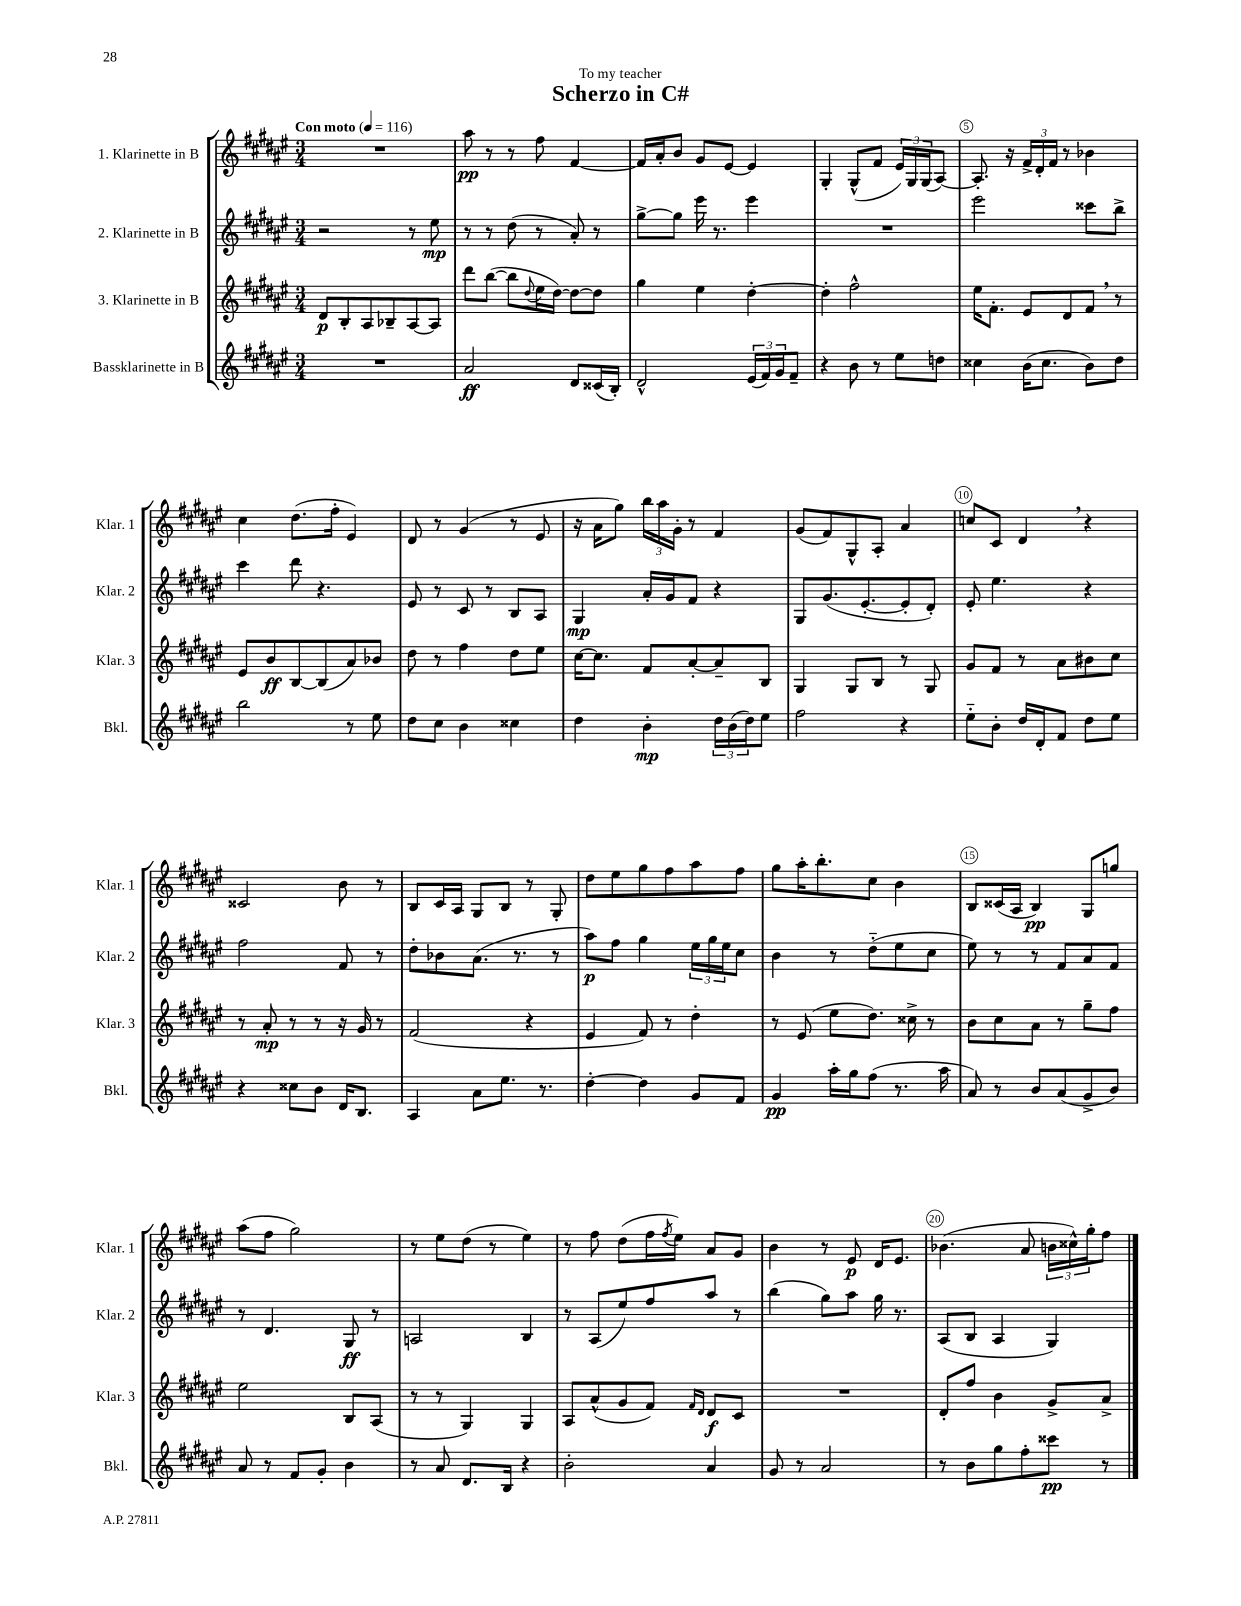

**kern	**kern	**kern	**kern
*staff4	*staff3	*staff2	*staff1
*clefG2	*clefG2	*clefG2	*clefG2
*k[f#c#g#d#a#e#]	*k[f#c#g#d#a#e#]	*k[f#c#g#d#a#e#]	*k[f#c#g#d#a#e#]
*M3/4	*M3/4	*M3/4	*M3/4
*MM116	*MM116	*MM116	*MM116
2.r	8d#	2r	2.r
.	8B'	.	.
.	8A#	.	.
.	8B-~	.	.
.	[8A#	8r	.
.	8A#]	8ee#	.
=	=	=	=
2a#	8ddd#	8r	8aa#
.	([8bb	8r	8r
.	8bb]	(8dd#	8r
.	8qqdd#	.	.
.	16ee#	8r	8ff#
.	[16dd#)	.	.
8d#	8dd#_	8a#')	[4f#
(16c##	8dd#]	8r	.
16B')	.	.	.
=	=	=	=
2d#^^	4gg#	[8gg#^	16f#]
.	.	.	16a#'
.	.	8gg#]	8b
.	4ee#	16eee#	8g#
.	.	8.r	.
.	.	.	[8e#
(24e#	[4dd#'	4eee#	4e#]
24f#)	.	.	.
24g#	.	.	.
8f#~	.	.	.
=	=	=	=
4r	4dd#']	2.r	4G#'
8b	2ff#^^	.	(8G#^^
8r	.	.	8f#
8ee#	.	.	24e#)
.	.	.	24G#
.	.	.	(24G#
8dd	.	.	[8A#)
=	=	=	=
4cc##	16ee#	2eee#	8.A#']
.	8.f#'	.	.
.	.	.	16r
(16b	8e#	.	24f#^
.	.	.	24d#'
8.cc##	.	.	.
.	.	.	24f#
.	8d#	.	8r
8b)	8f#	8ccc##	4b-
8dd#	8r	8bb^	.
=	=	=	=
2bb	8e#	4ccc#	4cc#
.	8b	.	.
.	[8B	8ddd#	(8.dd#
.	(8B]	4.r	.
.	.	.	16ff#'
8r	8a#)	.	4e#)
8ee#	8b-	.	.
=	=	=	=
8dd#	8dd#	8e#	8d#
8cc#	8r	8r	8r
4b	4ff#	8c#	(4g#
.	.	8r	.
4cc##	8dd#	8B	8r
.	8ee#	8A#	8e#
=	=	=	=
4dd#	[16cc#	4G#	16r
.	8.cc#]	.	16a#
.	.	.	8gg#)
4b'	8f#	16a#'	24bb
.	.	.	24aa#
.	.	16g#	.
.	.	.	24g#'
.	[8a#'	8f#	8r
24dd#	8a#~]	4r	4f#
(24b	.	.	.
24dd#)	.	.	.
8ee#	8B	.	.
=	=	=	=
2ff#	4G#	8G#	(8g#
.	.	(8.g#	8f#)
.	8G#	.	8G#^^
.	.	[8.e#'	.
.	8B	.	8A#'
4r	8r	8e#']	4a#
.	8G#	8d#')	.
=	=	=	=
8ee#'~	8g#	8e#'	8cc
8b'	8f#	4.ee#	8c#
16dd#	8r	.	4d#
16d#'	.	.	.
8f#	8a#	.	.
8dd#	8b#	4r	4r
8ee#	8cc#	.	.
=	=	=	=
4r	8r	2ff#	2c##
.	8a#'	.	.
8cc##	8r	.	.
8b	8r	.	.
16d#	16r	8f#	8b
8.B	16g#	.	.
.	8r	8r	8r
=	=	=	=
4A#	(2f#	8dd#'	8B
.	.	8b-	16c#
.	.	.	16A#
8a#	.	(8.a#	8G#
8.ee#	.	.	8B
.	.	8.r	.
.	4r	.	8r
8.r	.	.	.
.	.	8r	8G#'
=	=	=	=
[4dd#'	4e#	8aa#)	8dd#
.	.	8ff#	8ee#
4dd#]	8f#)	4gg#	8gg#
.	8r	.	8ff#
8g#	4dd#'	24ee#	8aa#
.	.	24gg#	.
.	.	24ee#	.
8f#	.	8cc#	8ff#
=	=	=	=
4g#	8r	4b	8gg#
.	(8e#	.	16aa#'
.	.	.	8.bb'
16aa#'	8ee#	8r	.
16gg#	.	.	.
(8ff#	8.dd#)	(8dd#'~	8cc#
8.r	.	8ee#	4b
.	16cc##^	.	.
.	8r	8cc#	.
16aa#	.	.	.
=	=	=	=
8a#)	8b	8ee#)	8B
8r	8cc#	8r	(16c##
.	.	.	16A#
8b	8a#	8r	4B)
(8a#	8r	8f#	.
8g#^	8gg#~	8a#	8G#
8b)	8ff#	8f#	8gg
=	=	=	=
8a#	2ee#	8r	(8aa#
8r	.	4.d#	8ff#
8f#	.	.	2gg#)
8g#'	.	.	.
4b	8B	8G#	.
.	(8A#	8r	.
=	=	=	=
8r	8r	2A	8r
8a#	8r	.	8ee#
8.d#	4G#)	.	(8dd#
.	.	.	8r
16B	.	.	.
4r	4G#	4B	4ee#)
=	=	=	=
2b'	8A#	8r	8r
.	(8a#^^	(8A#	8ff#
.	8g#	8ee#)	(8dd#
.	8f#)	8ff#	16ff#
.	.	.	8qff#
.	.	.	16ee#)
.	16qqf#	.	.
.	16qqd#	.	.
4a#	8d#	8aa#	8a#
.	8c#	8r	8g#
=	=	=	=
8g#	2.r	(4bb	4b
8r	.	.	.
2a#	.	8gg#)	8r
.	.	8aa#	8e#
.	.	16gg#	16d#
.	.	8.r	8.e#
=	=	=	=
8r	8d#'	(8A#	(4.b-
8b	8ff#	8B	.
8gg#	4b	4A#	.
8ff#'	.	.	8a#
8ccc##	8g#^	4G#)	24b
.	.	.	24cc##^^)
.	.	.	24gg#'
8r	8a#^	.	8ff#
==	==	==	==
*-	*-	*-	*-
